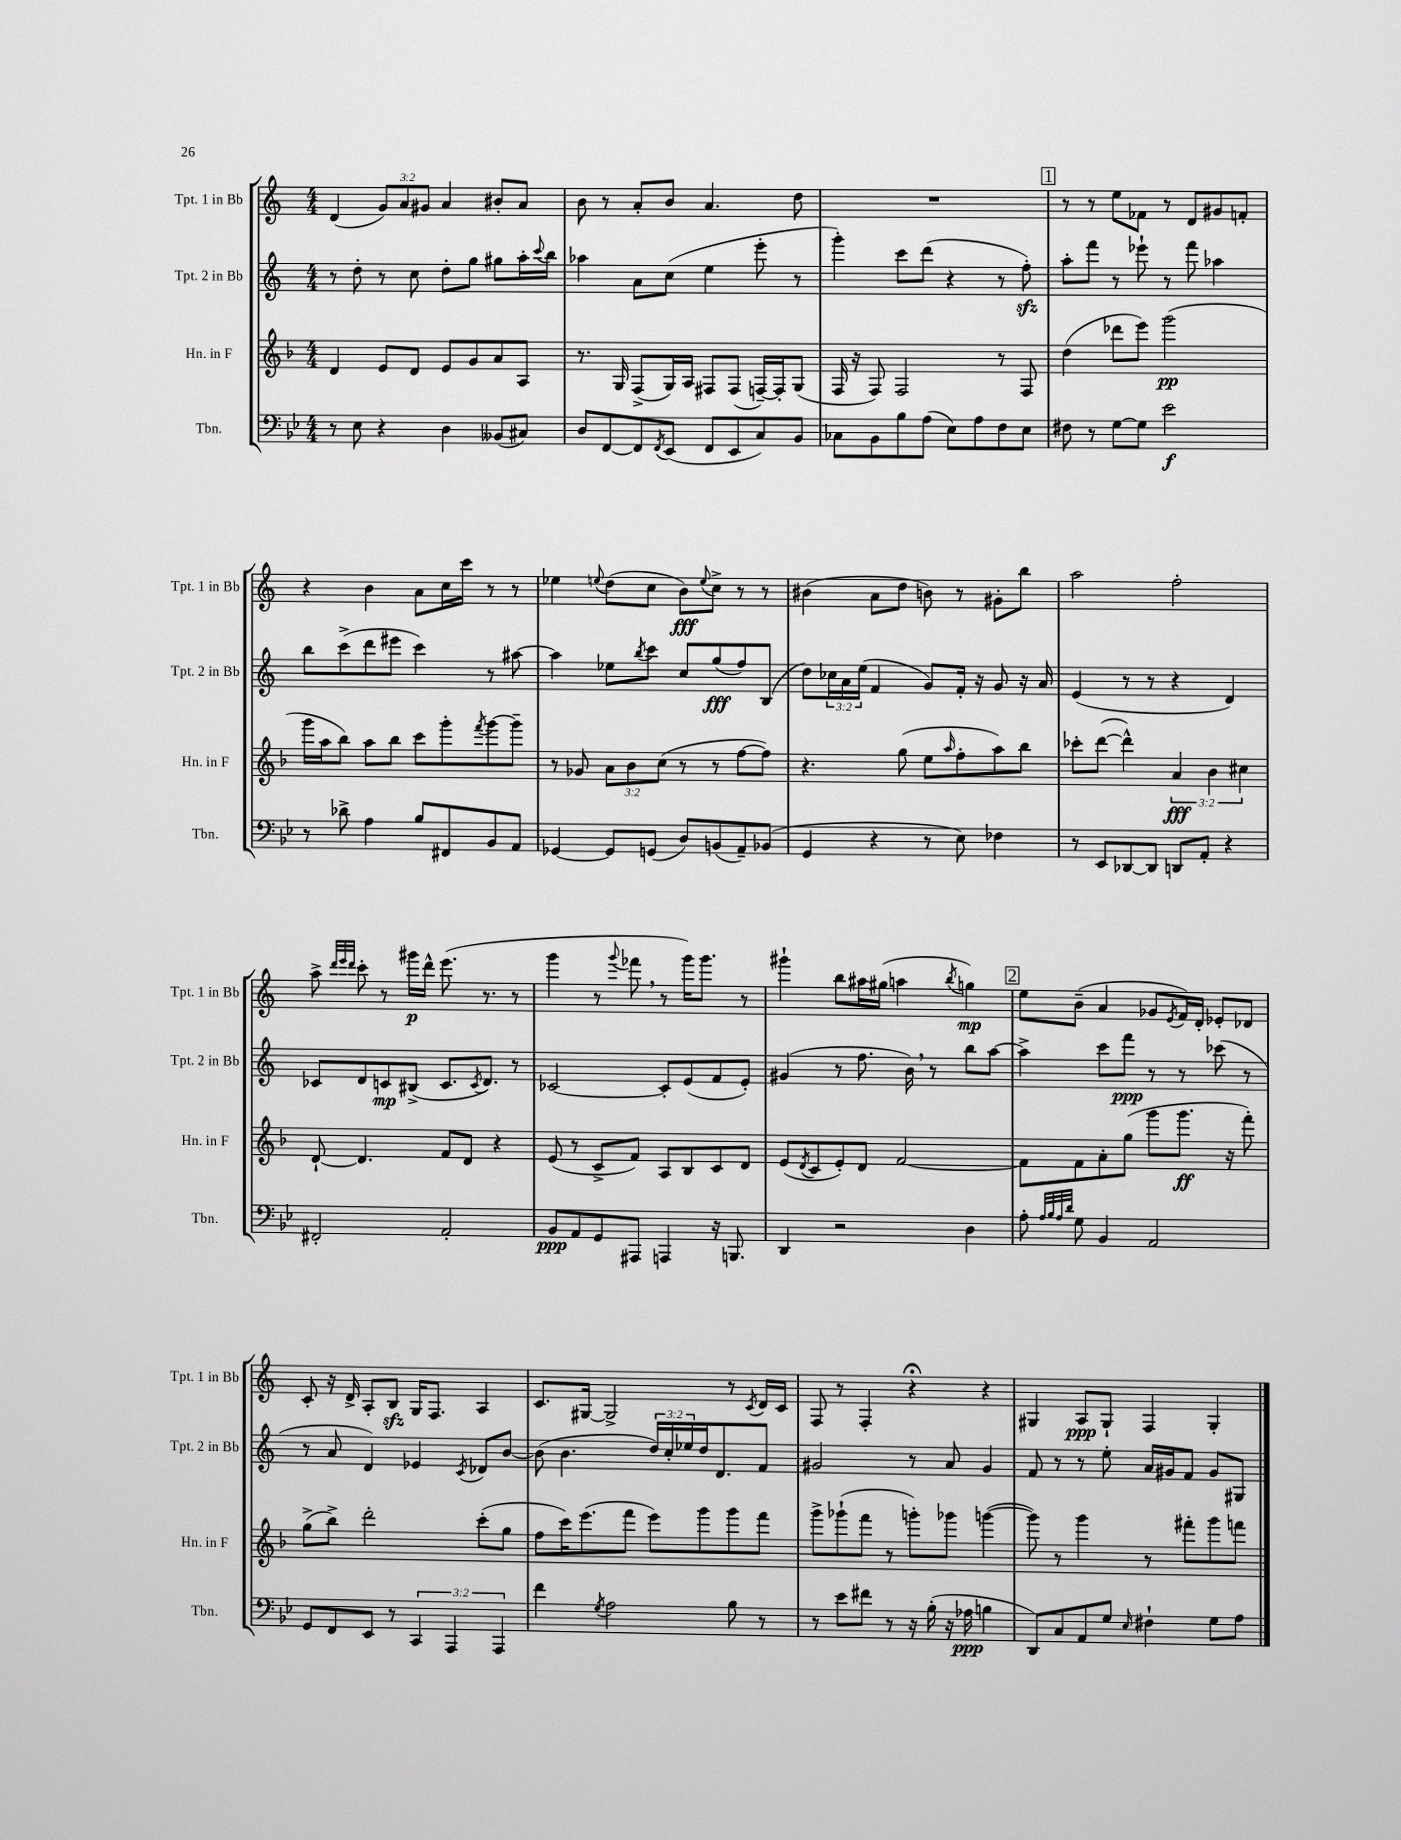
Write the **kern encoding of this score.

**kern	**kern	**kern	**kern
*staff4	*staff3	*staff2	*staff1
*clefF4	*clefG2	*clefG2	*clefG2
*k[b-e-]	*k[b-]	*k[]	*k[]
*M4/4	*M4/4	*M4/4	*M4/4
8r	4d	8r	(4d
8E-	.	8dd'	.
4r	8e	8r	12g)
.	.	.	12a
.	8d	8cc	.
.	.	.	12g#
4D	8e	8dd'	4a
.	8g	8gg	.
(8BB--	8a	8gg#	8b#'
8C#)	8A	16aa'	8a
.	.	8qqccc	.
.	.	16bb	.
=	=	=	=
8D	8.r	4aa-	8b
[8FF	.	.	8r
.	16G	.	.
8FF]	(8F^	8a	8a'
8qFF	.	.	.
(8EE-	16G)	(8cc	8b
.	16A	.	.
8FF	8F#	4ee	4.a
8EE-	(8F#	.	.
8C)	[16F~)	8eee'	.
.	16F']	.	.
8BB-	(8G	8r	8dd
=	=	=	=
8C-	16F	4ggg')	1r
.	16r	.	.
8BB-	8F)	.	.
8B-	2F	8ccc	.
(8A	.	(8ddd	.
8E-)	.	4r	.
8A	.	.	.
8F	8r	8r	.
8E-	8F	8ff')	.
=	=	=	=
8F#	(4dd	8aa'	8r
8r	.	8fff	8r
[8G	8ddd-	8r	8ee
8G]	8eee)	8eee-`	8f-
2e-	(2ggg	8r	8r
.	.	8fff	8d
.	.	4aa-	8g#
.	.	.	8f'
=	=	=	=
8r	16ggg	8bb	4r
.	16aa	.	.
8d-^	8bb-)	(8ccc^	.
4A	8aa	8ddd	4b
.	8bb-	8eee#	.
8B-	8ccc	4ccc)	8a
8FF#	8ggg'	.	16cc
.	.	.	16ccc
.	8qfff	.	.
8BB-	[8ggg	8r	8r
8AA	8ggg~]	[8aa#	8r
=	=	=	=
[4GG-	8r	4aa#]	4ee-
.	8g-	.	.
.	.	.	8qqee
8GG-]	12a	8ee-	(8dd
.	12b-	.	.
.	.	8qbb	.
(8GG	.	8ccc	8cc
.	(12cc	.	.
8D)	8r	8cc	8b)
.	.	.	8qqee
(8BB	8r	(8gg	8cc^
8AA~)	[8ff	8ff)	8r
(8BB-	8ff])	(8B	8r
=	=	=	=
4GG	4.r	8dd)	(4b#
.	.	24cc-	.
.	.	24a	.
.	.	(24ee	.
4r	.	4f	8a
.	(8gg	.	8dd
8r	8ee	8g)	8b)
.	16qqaa	.	.
8E-)	8ff'	16f'	8r
.	.	16r	.
4F-	8aa)	8g	8g#'
.	8bb-	16r	8bb
.	.	16a	.
=	=	=	=
8r	8ccc-'	(4e	2aa
8EE-	([8ddd	.	.
[8DD-	4ddd^^])	8r	.
8DD-]	.	8r	.
8DD	6a	4r	2ff'
8AA'	.	.	.
.	6b-	.	.
4r	.	4d)	.
.	6cc#	.	.
=	=	=	=
2FF#'	[8d`	8c-	8aa^
.	.	.	32qqddd
.	.	.	32qqeee
.	.	.	32qqddd
.	4.d]	8d	8ccc'
.	.	8c	8r
.	.	(8B#^	16ggg#
.	.	.	16ddd^^
2AA'	8f	8.c	(8.eee
.	8d	.	.
.	.	8qc	.
.	.	8.d)	8.r
.	4r	.	.
.	.	8r	8r
=	=	=	=
8BB-	(8e	[2c-	4ggg
8AA	8r	.	.
8GG	8c^	.	8r
.	.	.	8qqggg
8AAA#	8f)	.	8fff-
4AAA	8A	8c-']	8r
.	8B-	(8e	16ggg)
.	.	.	8.ggg
16r	8c	8f	.
8.BBB	.	.	.
.	8d	8e')	8r
=	=	=	=
4DD	(8e	(4g#	4ggg#`
.	8qd	.	.
.	8c	.	.
2r	8e')	8r	8bb
.	8d	8.ff	16aa#
.	.	.	(16gg#
.	[2f	.	4aa
.	.	16b)	.
.	.	8r	.
.	.	.	8qbb
4D	.	8bb	4gg)
.	.	[8aa	.
=	=	=	=
8A'	8f]	4aa^]	8ee
32qqA	.	.	.
32qqB-	.	.	.
32qqA	.	.	.
32qqd	.	.	.
8G	8f	.	(8b~
4BB-	8a'	8ccc	4a
.	(8gg	8fff	.
2AA	8ggg	8r	8g-
.	.	.	8qe
.	8.ggg	8r	16f)
.	.	.	16d'
.	.	(8ccc-	8e-'
.	16r	.	.
.	8fff')	8r	8d-
=	=	=	=
8GG	(8gg^	8r	8c'
8FF	8bb-^)	8a	16r
.	.	.	16d^
8EE-	2ddd'	4d)	8A'
8r	.	.	8B
6CC	.	4e-	16G
.	.	.	8.F
6AAA	.	.	.
.	.	8qc	.
.	(8ccc'	8d-	4A
6AAA	.	.	.
.	8gg	[8b	.
=	=	=	=
4f	8ff	(8b]	8.c
.	16ccc)	4.b	.
.	(8.eee	.	[16G#
8qG	.	.	.
2A	.	.	2G#^]
.	8fff	.	.
.	8eee)	24dd)	.
.	.	24cc'	.
.	.	24ee-	.
.	8ggg	16dd	.
.	.	8.d	.
8B-	8ggg	.	8r
.	.	.	8qc
8r	8fff	8f	16d
.	.	.	16c
=	=	=	=
8r	8ggg^	2g#	8F
8e-	(8ggg-`	.	8r
8f#	8fff	.	4F'
8r	8r	.	.
16r	8ggg')	8r	4r;
(16B-'	.	.	.
16r	8ggg-	8a	.
16A-	.	.	.
4B	([4ggg	4g#	4r
=	=	=	=
8DD)	8ggg])	8f	4G#
8C	8r	8r	.
8AA	4ggg	8r	8A
8G	.	8ee'	8G#`
16qqE-	.	.	.
4F#`	8r	16a	4F
.	.	16g#	.
.	8fff#'	8f	.
8G	8ggg	8g#	4G#'
8A	8fff	8G#	.
==	==	==	==
*-	*-	*-	*-
